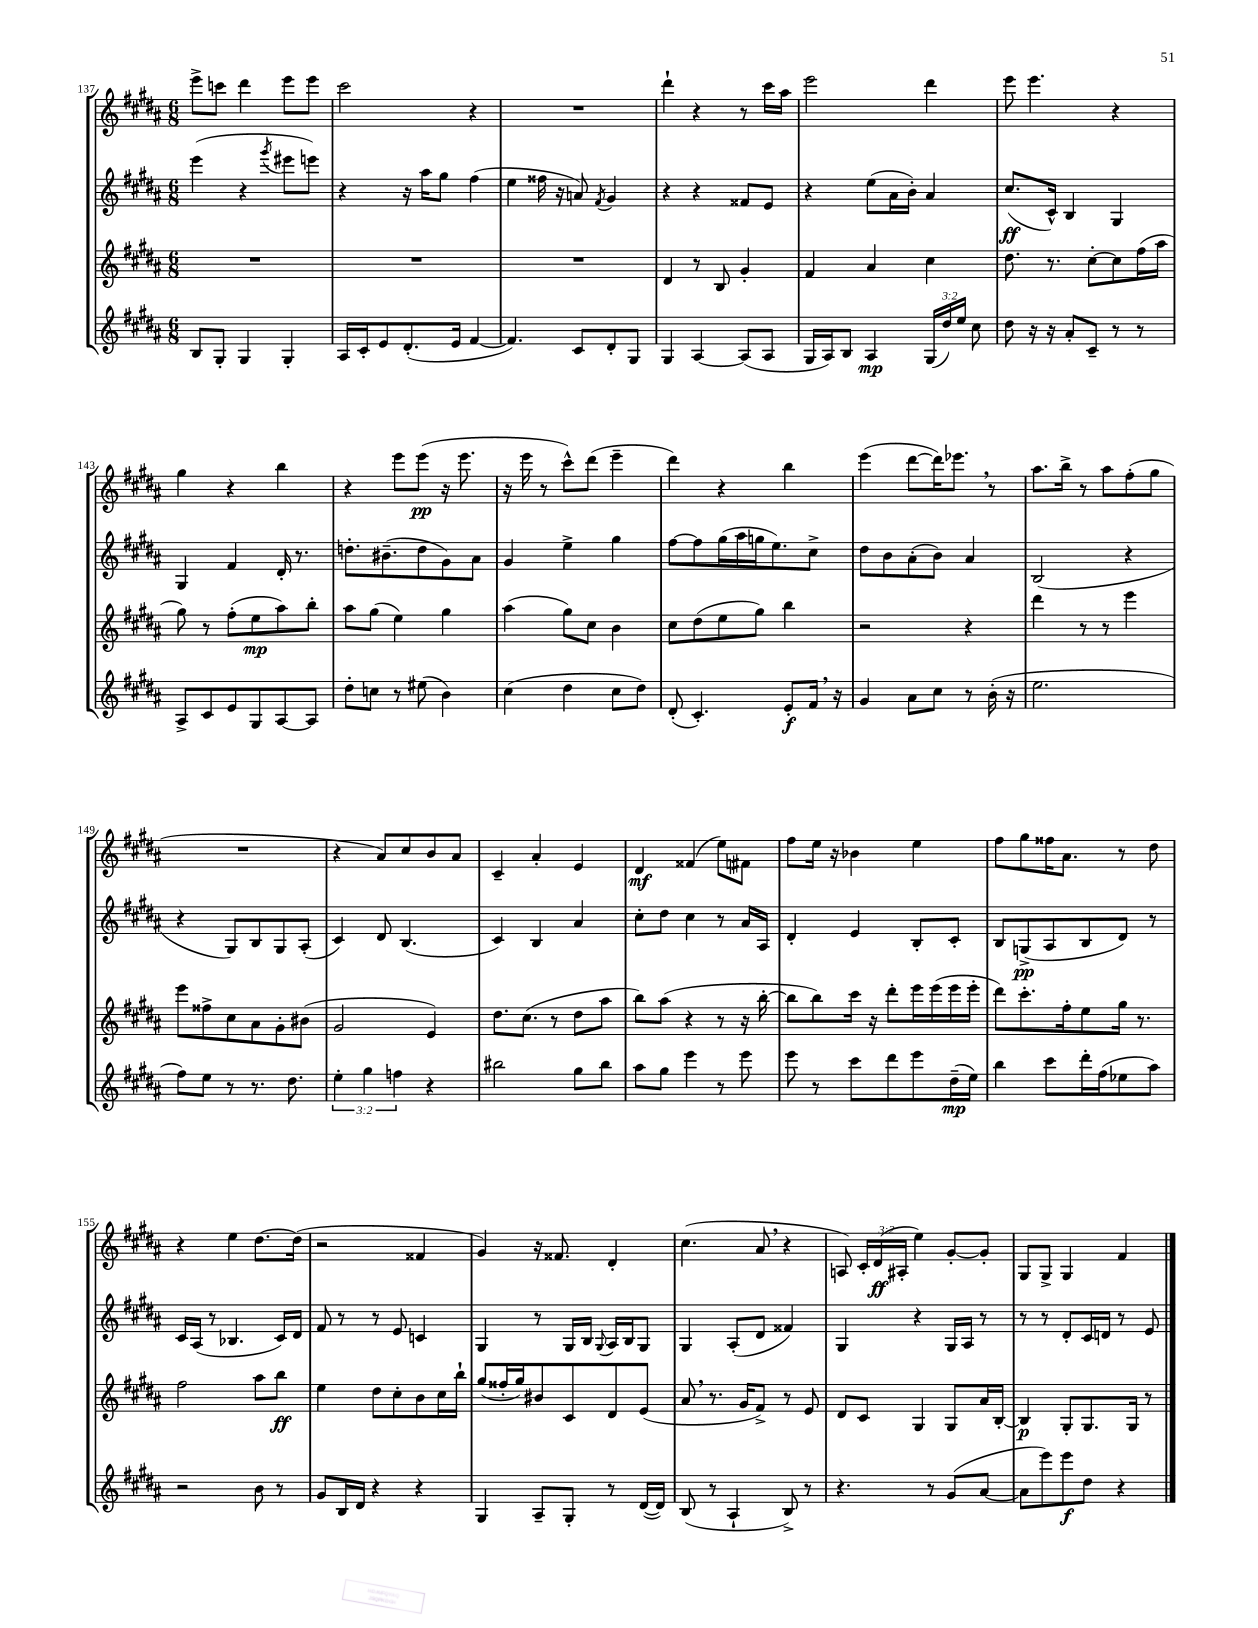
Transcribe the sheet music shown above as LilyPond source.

<<
\new StaffGroup <<
\new Staff = "s0" {
    \clef treble \key b \major \numericTimeSignature \time 6/8 \override Staff.TupletNumber.text = #tuplet-number::calc-fraction-text
    \autoBeamOff e'''8[-> c'''8] dis'''4 e'''8[ e'''8] |
    cis'''2 r4 |
    R2. |
    dis'''4-! r4 r8 cis'''16[ ais''16] |
    e'''2 dis'''4 |
    e'''8 e'''4. r4 |
    gis''4 r4 b''4 |
    r4 e'''8[ e'''8]\pp( r16 e'''8. |
    r16 e'''16 r8 cis'''8[-^) dis'''8]( e'''4-- |
    dis'''4) r4 b''4 |
    e'''4( dis'''8[~ dis'''16) ees'''8.] \breathe r8 |
    ais''8.[ b''16]-> r8 ais''8[ fis''8-.( gis''8] |
    R2. |
    r4 ais'8[) cis''8 b'8 ais'8] |
    cis'4-- ais'4-. e'4 |
    dis'4\mf fisis'4( e''8[) fis'8] |
    fis''8[ e''16] r16 bes'4 e''4 |
    fis''8[ gis''8 fisis''16 ais'8.] r8 dis''8 |
    r4 e''4 dis''8.[~ dis''16]( |
    r2 fisis'4 |
    gis'4) r16 fisis'8. dis'4-. |
    cis''4.( ais'8 \breathe r4 |
    a8) \tuplet 3/2 { cis'16[-. dis'16\ff( ais16]-. } e''4) gis'8[~-. gis'8]-. |
    gis8[ gis8]-> gis4 fis'4 \bar "|." |
}
\new Staff = "s1" {
    \clef treble \key b \major \numericTimeSignature \time 6/8
    \autoBeamOff e'''4( r4 \acciaccatura { gis'''8 } eis'''8[ e'''8]) |
    r4 r16 ais''16[ gis''8] fis''4( |
    e''4 fisis''16 r16 a'8) \acciaccatura { fis'8 } gis'4 |
    r4 r4 fisis'8[ e'8] |
    r4 e''8[( ais'16 b'16]-.) ais'4 |
    cis''8.[\ff( cis'16]-^) b4 gis4 |
    gis4 fis'4 dis'16-. r8. |
    d''8.[-. bis'8.--( d''8 gis'8) ais'8] |
    gis'4 e''4-> gis''4 |
    fis''8[~ fis''8 gis''16( ais''16 g''16 e''8.) cis''8]-> |
    dis''8[ b'8 ais'8-.( b'8]) ais'4 |
    b2( r4 |
    r4 gis8[) b8 gis8 ais8]-.( |
    cis'4) dis'8 b4.( |
    cis'4) b4 ais'4 |
    cis''8[-. dis''8] cis''4 r8 ais'16[ ais16] |
    dis'4-. e'4 b8[-. cis'8]-. |
    b8[ g8->\pp( ais8 b8 dis'8]) r8 |
    cis'16[ ais16]( r8 bes4. cis'16[) dis'16] |
    fis'8 r8 r8 e'8 c'4 |
    gis4 r8 gis16[ b16] \appoggiatura { gis8 } ais16[ b16 gis8] |
    gis4 ais8[-.( dis'8] fisis'4) |
    gis4 r4 gis16[ ais16] r8 |
    r8 r8 dis'8[-. cis'16 d'16] r8 e'8 \bar "|." |
}
\new Staff = "s2" {
    \clef treble \key b \major \numericTimeSignature \time 6/8
    \autoBeamOff R2. |
    R2. |
    R2. |
    dis'4 r8 b8 gis'4-. |
    fis'4 ais'4 cis''4 |
    dis''8. r8. cis''8[~-. cis''8 fis''16( ais''16] |
    gis''8) r8 fis''8[-.( e''8\mp ais''8) b''8]-. |
    ais''8[ gis''8]( e''4) gis''4 |
    ais''4( gis''8[) cis''8] b'4 |
    cis''8[ dis''8( e''8 gis''8]) b''4 |
    r2 r4 |
    dis'''4 r8 r8 e'''4 |
    e'''8[ fisis''8-> cis''8 ais'8 gis'8-. bis'8]( |
    gis'2 e'4) |
    dis''8.[ cis''8.]( r8 dis''8[ ais''8] |
    b''8[) ais''8]( r4 r8 r16 b''16~-. |
    b''8[ b''8) cis'''16] r16 dis'''8[-. e'''16 e'''16( e'''16 e'''16]-. |
    dis'''8[) cis'''8.-. fis''16-. e''8 gis''16] r8. |
    fis''2 ais''8[ b''8]\ff |
    e''4 dis''8[ cis''8-. b'8 cis''16 b''16]-! |
    gis''8[( fisis''16-. gis''16) bis'8 cis'8 dis'8 e'8]( |
    ais'8 \breathe r8. gis'16[ fis'8]->) r8 e'8 |
    dis'8[ cis'8] gis4 gis8[ ais'16 b16]~-. |
    b4\p gis8[-. gis8. gis16] r8 \bar "|." |
}
\new Staff = "s3" {
    \clef treble \key b \major \numericTimeSignature \time 6/8 \override Staff.TupletNumber.text = #tuplet-number::calc-fraction-text
    \autoBeamOff b8[ gis8]-. gis4 gis4-. |
    ais16[ cis'16-. e'8 dis'8.-.( e'16] fis'4~ |
    fis'4.) cis'8[ dis'8-. gis8] |
    gis4 ais4~ ais8[( ais8] |
    gis16[ ais16) b8] ais4\mp \tuplet 3/2 { gis16[( dis''16) e''16] } cis''8 |
    dis''8 r16 r16 ais'8[-. cis'8]-- r8 r8 |
    ais8[-> cis'8 e'8 gis8 ais8~ ais8] |
    dis''8[-. c''8] r8 eis''8( b'4) |
    cis''4( dis''4 cis''8[ dis''8]) |
    dis'8-.( cis'4.-.) e'8[-.\f fis'16] \breathe r16 |
    gis'4 ais'8[ cis''8] r8 b'16-.( r16 |
    e''2. |
    fis''8[) e''8] r8 r8. dis''8. |
    \tuplet 3/2 { e''4-. gis''4 f''4 } r4 |
    bis''2 gis''8[ bis''8] |
    ais''8[ gis''8] e'''4 r8 e'''8 |
    e'''8 r8 cis'''8[ dis'''8 e'''8 dis''16--\mp( e''16]) |
    b''4 cis'''8[ dis'''16-. fis''16( ees''8 ais''8]) |
    r2 b'8 r8 |
    gis'8[ b16 dis'16] r4 r4 |
    gis4 ais8[-- gis8]-. r8 dis'16[~( dis'16]) |
    b8( r8 ais4-! b8->) r8 |
    r4. r8 gis'8[( ais'8]~ |
    ais'8[ e'''8) e'''8\f dis''8] r4 \bar "|." |
}
>>
>>
\layout { \context { \Score currentBarNumber = #137 } }
